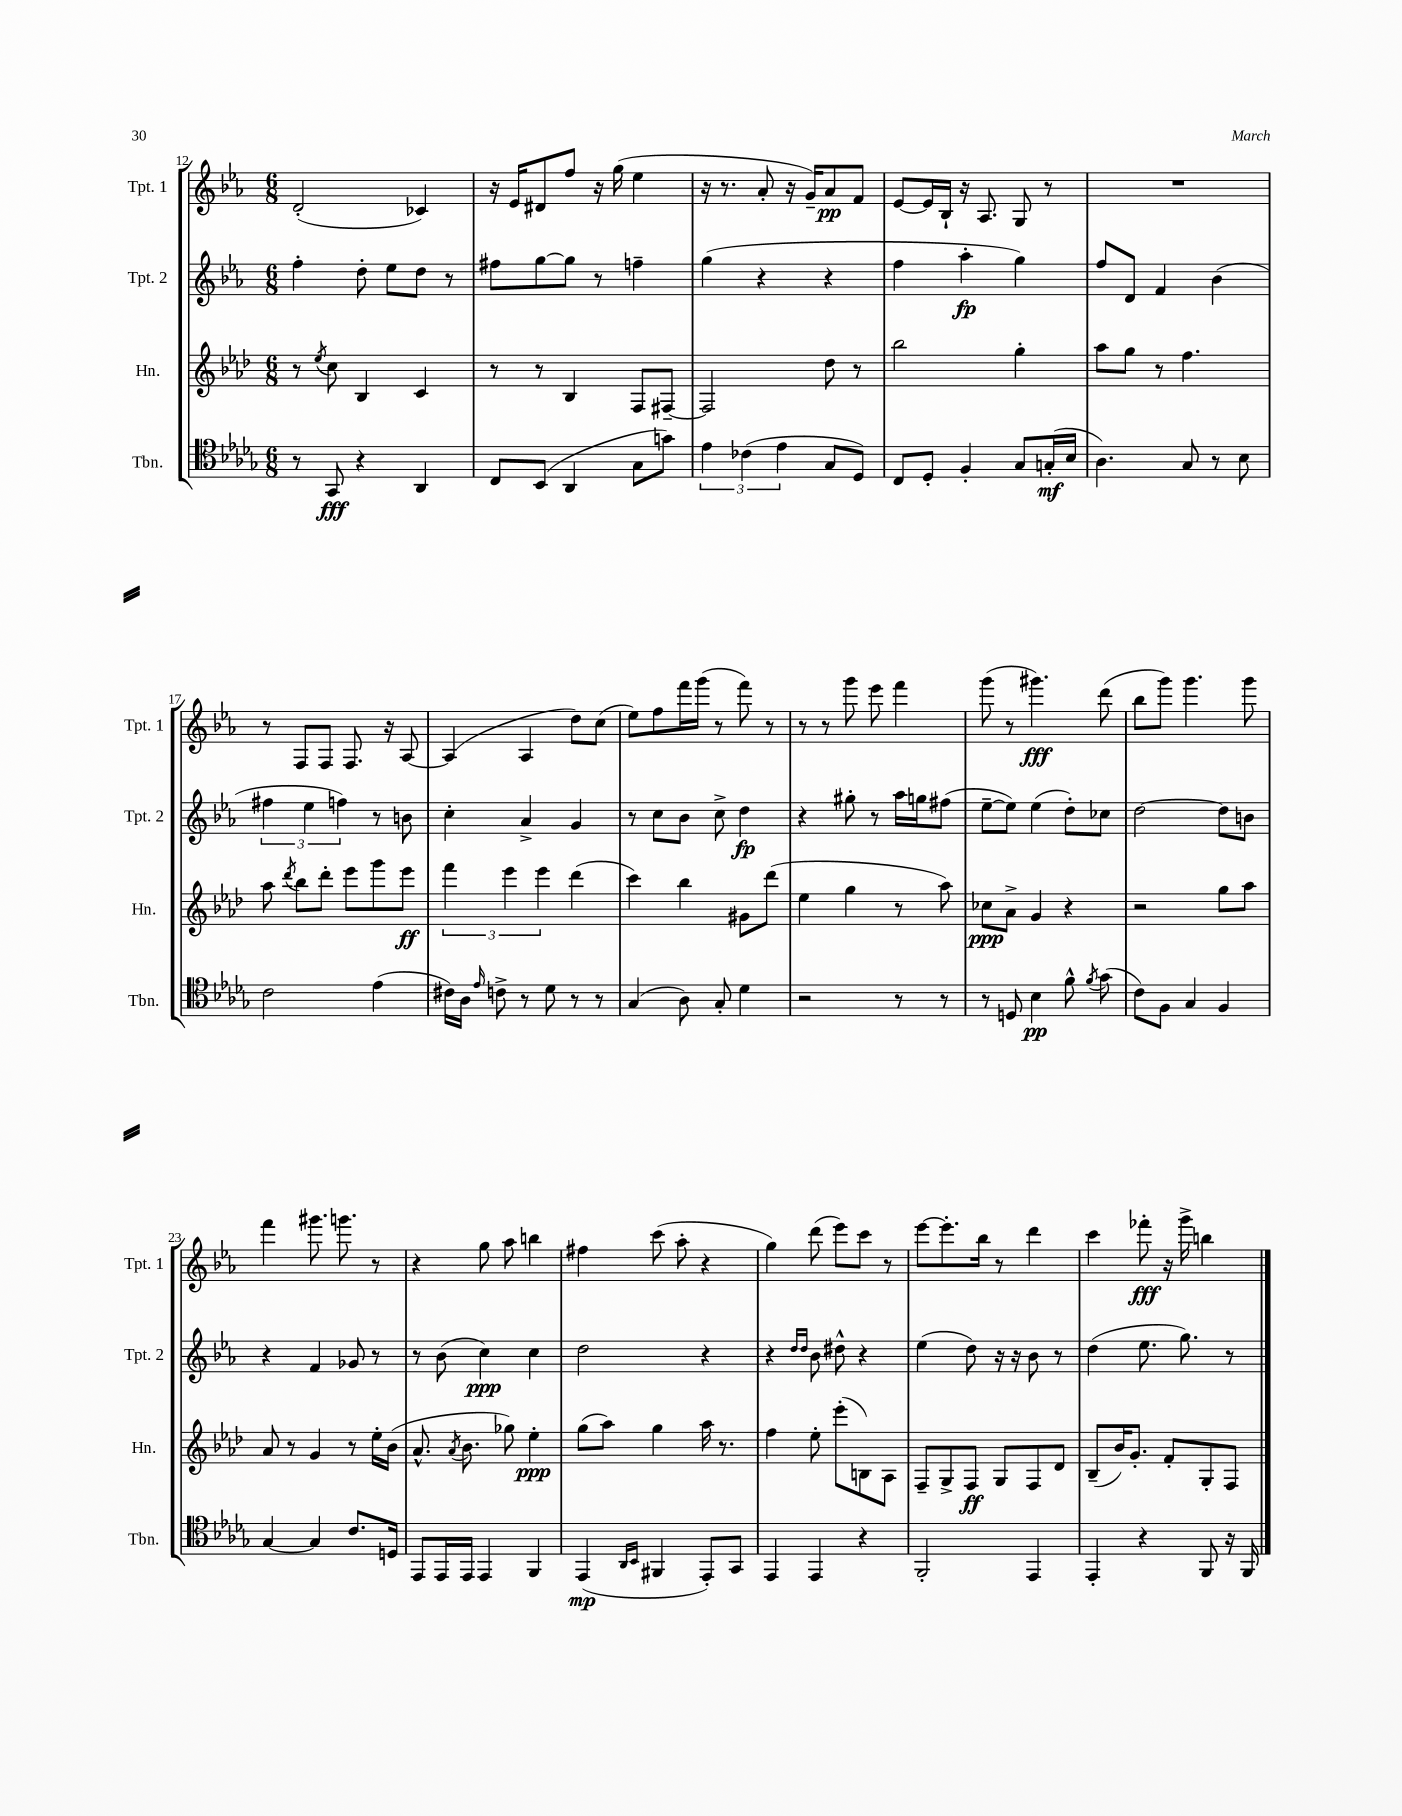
<<
\new StaffGroup <<
\new Staff = "s0" \with { instrumentName = "Tpt. 1" shortInstrumentName = "Tpt. 1" } {
    \clef treble \key ees \major \numericTimeSignature \time 6/8
    \autoBeamOff d'2-.( ces'4) |
    r16 ees'16[ dis'8 f''8] r16 g''16( ees''4 |
    r16 r8. aes'8-. r16 g'16[--) aes'8\pp f'8] |
    ees'8[~ ees'16 bes16]-! r16 aes8. g8 r8 |
    R2. |
    r8 f8[ f8] f8. r16 aes8~ |
    aes4( aes4 d''8[) c''8]( |
    ees''8[) f''8 f'''16 g'''16]( r8 f'''8) r8 |
    r8 r8 g'''8 ees'''8 f'''4 |
    g'''8( r8 gis'''4.\fff) d'''8( |
    bes''8[ g'''8]) g'''4. g'''8 |
    f'''4 gis'''8. g'''8. r8 |
    r4 g''8 aes''8 b''4 |
    fis''4 c'''8( aes''8-. r4 |
    g''4) d'''8( ees'''8[) c'''8] r8 |
    ees'''8[~ ees'''8.-. bes''16] r8 d'''4 |
    c'''4 fes'''8-.\fff r16 g'''16-> b''4 \bar "|." |
}
\new Staff = "s1" \with { instrumentName = "Tpt. 2" shortInstrumentName = "Tpt. 2" } {
    \clef treble \key ees \major \numericTimeSignature \time 6/8
    \autoBeamOff f''4-. d''8-. ees''8[ d''8] r8 |
    fis''8[ g''8~ g''8] r8 f''4-- |
    g''4( r4 r4 |
    f''4 aes''4-.\fp g''4) |
    f''8[ d'8] f'4 bes'4( |
    \tuplet 3/2 { fis''4 ees''4 f''4) } r8 b'8 |
    c''4-. aes'4-> g'4 |
    r8 c''8[ bes'8] c''8-> d''4\fp |
    r4 gis''8-. r8 aes''16[ g''16 fis''8]( |
    ees''8[~-- ees''8]) ees''4( d''8[-.) ces''8] |
    d''2~ d''8[ b'8] |
    r4 f'4 ges'8 r8 |
    r8 bes'8( c''4\ppp) c''4 |
    d''2 r4 |
    r4 \grace { d''16[ d''16] } bes'8 dis''8-^ r4 |
    ees''4( d''8) r16 r16 bes'8 r8 |
    d''4( ees''8. g''8.) r8 \bar "|." |
}
\new Staff = "s2" \with { instrumentName = "Hn." shortInstrumentName = "Hn." } {
    \clef treble \key aes \major \numericTimeSignature \time 6/8
    \autoBeamOff r8 \acciaccatura { ees''8 } c''8 bes4 c'4 |
    r8 r8 bes4 f8[ fis8]~-- |
    fis2 des''8 r8 |
    bes''2 g''4-. |
    aes''8[ g''8] r8 f''4. |
    aes''8 \acciaccatura { des'''8 } bes''8[ des'''8]-. ees'''8[ g'''8 ees'''8]\ff |
    \tuplet 3/2 { f'''4 ees'''4 ees'''4 } des'''4( |
    c'''4) bes''4 gis'8[ des'''8]( |
    ees''4 g''4 r8 aes''8) |
    ces''8[\ppp aes'8]-> g'4 r4 |
    r2 g''8[ aes''8] |
    aes'8 r8 g'4 r8 ees''16[-. bes'16]( |
    aes'8.-^ \acciaccatura { aes'8 } bes'8. ges''8) ees''4-.\ppp |
    g''8[( aes''8]) g''4 aes''16 r8. |
    f''4 ees''8-. ees'''8[-.( b8) aes8] |
    f8[-- g8-> f8]\ff g8[ f8 des'8] |
    bes8[--( bes'16) g'8.]-. f'8[-. g8-. f8] \bar "|." |
}
\new Staff = "s3" \with { instrumentName = "Tbn." shortInstrumentName = "Tbn." } {
    \clef tenor \key des \major \numericTimeSignature \time 6/8
    \autoBeamOff r8 ges,8\fff r4 aes,4 |
    c8[ bes,8]( aes,4 ges8[ g'8]) |
    \tuplet 3/2 { ees'4 ces'4( ees'4 } ges8[ des8]) |
    c8[ des8]-. f4-. ges8[ g16-.\mf( bes16] |
    aes4.) ges8 r8 bes8 |
    c'2 ees'4( |
    cis'16[) aes16] \grace { ees'16 } c'8-> r8 des'8 r8 r8 |
    ges4( aes8) ges8-. des'4 |
    r2 r8 r8 |
    r8 d8 bes4\pp f'8-^ \acciaccatura { f'8 } ges'8( |
    c'8[) f8] ges4 f4 |
    ges4~ ges4 c'8.[ d16] |
    ees,8[ ees,16 ees,16] ees,4 f,4 |
    ees,4\mp( \grace { aes,16[ bes,16] } fis,4 ees,8[-.) ges,8] |
    ees,4 ees,4 r4 |
    f,2-. ees,4 |
    ees,4-. r4 f,8 r16 f,16 \bar "|." |
}
>>
>>
\layout { \context { \Score currentBarNumber = #12 } }
